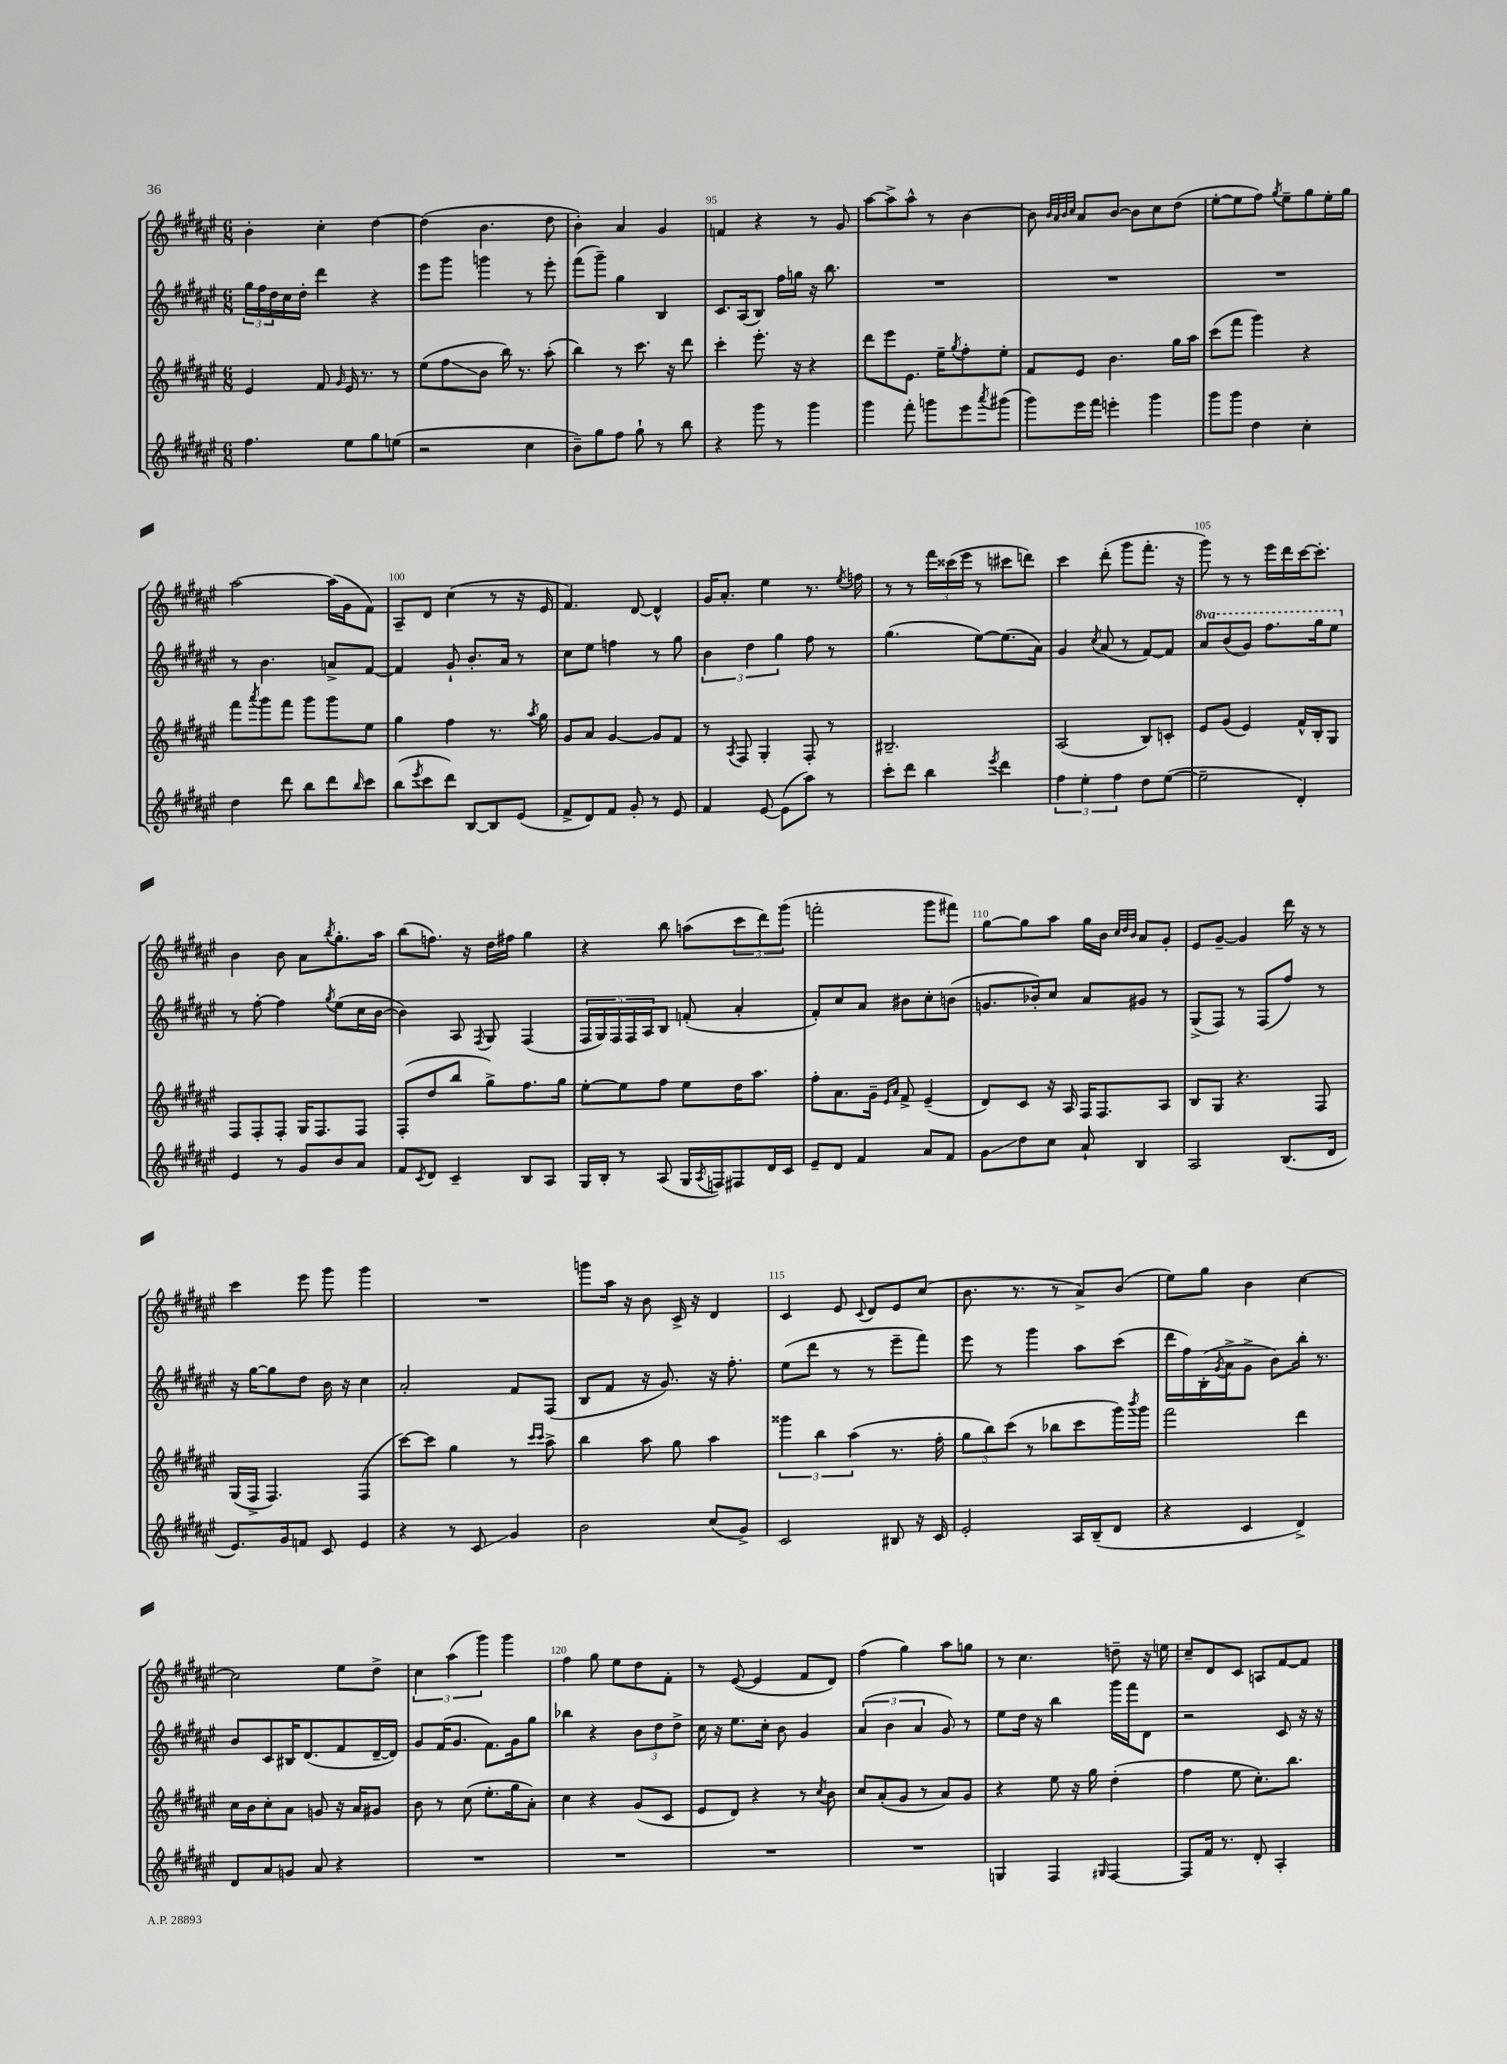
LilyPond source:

<<
\new StaffGroup <<
\new Staff = "s0" {
    \clef treble \key fis \major \numericTimeSignature \time 6/8
    b'4-. cis''4-. dis''4~ |
    dis''4( b'4. dis''8 |
    b'4-.) ais'4 gis'4 |
    f'4 r4 r8 gis'8 |
    ais''8~ ais''8-> ais''8-^ r8 b'4~ |
    b'8 \grace { b'32 ais'32 b'32 cis''32 } ais'8 b'8~ b'8 cis''8 dis''8( |
    eis''8~-. eis''8 fis''8) \acciaccatura { gis''8 } eis''8-- gis''8 eis''16-. gis''16 |
    ais''2~ ais''16( gis'16 fis'8) |
    ais8-- dis'8 cis''4( r8 r16 eis'16 |
    fis'4.) dis'8~ dis'4-^ |
    gis'16 ais'8.-. eis''4 r8. \acciaccatura { eis''8 } f''16 |
    r8 r8 \tuplet 3/2 { fis'''16 cisis'''16( eis'''16 } r8 cis'''8 d'''8) |
    cis'''4 dis'''8-.( gis'''8 fis'''8.-. r16 |
    gis'''8) r8 r8 eis'''16 dis'''16 cis'''16~ cis'''8.-. |
    b'4 b'8 ais'8 \acciaccatura { b''8 } gis''8.-. ais''16 |
    b''8( f''8.) r16 dis''16 fis''16 gis''4 |
    r4 b''8 a''8( \tuplet 3/2 { cis'''8 dis'''8) gis'''8( } |
    f'''2-. gis'''8 fis'''8) |
    gis''8~ gis''8 ais''8 gis''16 b'16 \grace { cis''32 dis''32 b'32 } ais'8 gis'8-. |
    eis'8 gis'8~-- gis'4 dis'''16 r16 r8 |
    cis'''4 eis'''8 gis'''8 gis'''4 |
    R2. |
    g'''8 ais''16 r16 b'8 cis'16-> r16 dis'4 |
    cis'4 eis'8 \appoggiatura { cis'8 } dis'8 eis'8 cis''8( |
    b'8. r8. r8 ais'8->) b'8( |
    eis''8) gis''8 b'4 cis''4~ |
    cis''2 eis''8 dis''8-> |
    \tuplet 3/2 { cis''4 ais''4( gis'''4) } gis'''4 |
    fis''4 gis''8 eis''8 dis''8 fis'8-. |
    r8 eis'8~( eis'4 fis'8 dis'8) |
    fis''4( gis''4) ais''8 g''8 |
    r8 cis''4. d''8-- r16 e''16 |
    cis''8-- dis'8 cis'8 a8 fis'8~ fis'8 \bar "|." |
}
\new Staff = "s1" {
    \clef treble \key fis \major \numericTimeSignature \time 6/8 \set Staff.ottavationMarkups = #ottavation-simple-ordinals
    \tuplet 3/2 { gis''16 fis''16 dis''16 } cis''16 dis''16-. dis'''4 r4 |
    eis'''8 gis'''8 g'''4 r8 eis'''8-. |
    fis'''8( gis'''8--) gis''4 b4 |
    cis'8. ais16( b8) fis''16 g''16 r16 b''8. |
    R2. |
    R2. |
    R2. |
    r8 b'4. a'8-> fis'8~ |
    fis'4 gis'8-! b'8.-. ais'16 r8 |
    cis''8 eis''8 f''4 r8 gis''8 |
    \tuplet 3/2 { b'4 dis''4 gis''4 } fis''8 r8 |
    gis''4.( eis''8~) eis''8.( ais'16) |
    gis'4 \acciaccatura { cis''8 } ais'8( r8 fis'8~) fis'8 |
    \ottava #1 ais''8 b''8( gis''8) fis'''8. gis'''16 eis'''8 \ottava #0 |
    r8 fis''8~-. fis''4 \acciaccatura { gis''8 } eis''8( cis''16 b'16~ |
    b'4) ais8 \acciaccatura { fis8 } gis8 fis4( |
    \tuplet 5/4 { fis16 gis16) fis16 fis16 ais16 } b8 f'8-.( ais'4-. |
    fis'8-.) cis''8 ais'8 bis'8 cis''8-. b'8( |
    g'8. bes'16-.) cis''8 ais'8 gis'8 r8 |
    gis8->( fis8) r8 fis8( fis''8) r8 |
    r16 gis''16~ gis''8 dis''8 b'16 r16 cis''4 |
    ais'2-. fis'8 fis8( |
    b8 fis'8 r16 gis'8.) r16 fis''8.-. |
    eis''8( dis'''8 r8 r8 eis'''8-- fis'''8) |
    eis'''8 r8 gis'''4 ais''8 cis'''8( |
    dis'''16 fis''16) b16-.( \acciaccatura { gis'8 } ais'16-> gis'8-> b'8) b''16-. r8. |
    b'8 cis'8 bis16 dis'8.( fis'8 dis'16~-- dis'16) |
    gis'8 fis'16( gis'8. fis'8.) gis'16 gis''8 |
    bes''4 r4 \tuplet 3/2 { b'8 dis''8 dis''8-> } |
    cis''16 r16 eis''8. cis''16-. b'8 gis'4 |
    \tuplet 3/2 { ais'4( b'4 ais'4 } gis'8) r8 |
    eis''8 dis''16 r16 b''4 gis'''16 fis'''16 dis'8 |
    r2 cis'8 r16 r16 \bar "|." |
}
\new Staff = "s2" {
    \clef treble \key fis \major \numericTimeSignature \time 6/8
    eis'4 fis'8 \grace { gis'16 } eis'16 r8. r8 |
    eis''8( fis''8\glissando b'8 b''16) r8. ais''8-.( |
    b''4) r8 cis'''8. r16 dis'''8 |
    cis'''4-. eis'''8.-. r16 r4 |
    dis'''8 eis'''8 eis'8. eis''16-- \acciaccatura { gis''8 } fis''8-. eis''8-. |
    fis'8 eis'8 b'4. gis''16 ais''16 |
    cis'''8( fis'''8 gis'''4) r4 |
    fis'''8 \acciaccatura { ais'''8 } gis'''8 fis'''8 gis'''8 gis'''8 eis''8 |
    gis''4 fis''4 r8. \acciaccatura { ais''8 } gis''16 |
    gis'8 ais'8 gis'4~ gis'8 fis'8 |
    r8 \acciaccatura { ais8 } fis8 gis4-. fis8-. r8 |
    bis2.-- |
    ais2( b8) c'8-. |
    eis'8 gis'8( eis'4) fis'16-^ b16-. gis8 |
    fis8 fis8-. fis8-. gis16 fis8. fis8 |
    fis8-.( dis''8 b''8 gis''8->) fis''8. gis''16 |
    eis''8~-. eis''8 fis''8 eis''8 dis''16 ais''8. |
    fis''8-. ais'8. gis'16-- \grace { eis'16 ais'16 } fis'8-> eis'4--( |
    dis'8) cis'8 r16 ais16 fis16 fis8. ais8 |
    b8 gis8 r4. fis8 |
    gis16( fis16-> fis4.) fis4( |
    cis'''8~) cis'''8 gis''4 r8 \grace { cis'''16 cis'''16 } ais''8-> |
    b''4 ais''8 gis''8 ais''4 |
    \tuplet 3/2 { gisis'''4 b''4 ais''4( } r8. fis''16-. |
    \tuplet 3/2 { gis''8 b''8) cis'''8( } r8 bes''8 cis'''8 gis'''16) \acciaccatura { b'''8 } gis'''16 |
    fis'''2 dis'''4 |
    cis''16 b'16 cis''8-. ais'8 g'8 r16 ais'16 gis'8 |
    b'8 r8 cis''8( eis''8.-. gis''16 ais'8-.) |
    cis''4 r4 gis'8( cis'8 |
    eis'8 dis'8) r4 r8 \acciaccatura { cis''8 } b'8 |
    cis''8 ais'8-.( gis'8 r8 ais'8) gis'8 |
    r4 eis''8 r16 gis''16 dis''4-.( |
    fis''4 eis''8 cis''8.-.) b''8. \bar "|." |
}
\new Staff = "s3" {
    \clef treble \key fis \major \numericTimeSignature \time 6/8
    fis''4. eis''8 gis''8 e''8( |
    r2 cis''4 |
    b'8--) gis''8 fis''8 gis''8-! r8 b''8 |
    r4 gis'''8 r8 gis'''4 |
    gis'''4 fis'''8-. g'''8 eis'''8 \acciaccatura { ais'''8 } gis'''8( |
    gis'''8) eis'''16 fis'''16 e'''4-. gis'''4 |
    gis'''8 gis'''8 dis''4 cis''4-. |
    dis''4 dis'''8 b''8 dis'''8 \grace { b''16 } cis'''8 |
    b''8( \acciaccatura { eis'''8 } cis'''8 dis'''8) b8~ b8 eis'8( |
    fis'8-> dis'8) fis'8 gis'8-. r8 eis'8 |
    fis'4 eis'8~ eis'8( ais''8) r8 |
    cis'''8-. dis'''8 b''4 \acciaccatura { eis'''8 } dis'''4 |
    \tuplet 3/2 { fis''4 eis''4-. fis''4 } dis''8 eis''8~( |
    eis''2-- dis'4-.) |
    eis'4 r8 gis'8 b'8 ais'8 |
    fis'8 \acciaccatura { cis'8 } dis'8 cis'4-- b8 ais8 |
    gis16 b16-. r8 ais8( gis16 \acciaccatura { ais8 } f16) fis8 dis'16 cis'16 |
    eis'8-- dis'8 fis'4 ais'8 fis'8 |
    gis'8\glissando dis''8 cis''8 ais'8-! b4 |
    ais2 b8.( dis'16 |
    eis'8.) gis'16 f'8 cis'8 eis'4 |
    r4 r8 cis'8\glissando gis'4 |
    b'2 cis''8( gis'8->) |
    cis'2 bis8 r16 cis'16 |
    eis'2-. ais16 b16--( dis'8 |
    r4 cis'4 dis'4->) |
    dis'8 ais'8 g'8 ais'8 r4 |
    R2. |
    R2. |
    R2. |
    R2. |
    g4 fis4 \grace { gis16 } fis4~ |
    fis8 fis'16 r8. dis'8-. ais4-. \bar "|." |
}
>>
>>
\layout { \context { \Score currentBarNumber = #92 \override BarNumber.break-visibility = ##(#f #t #t) barNumberVisibility = #(every-nth-bar-number-visible 5) } }
